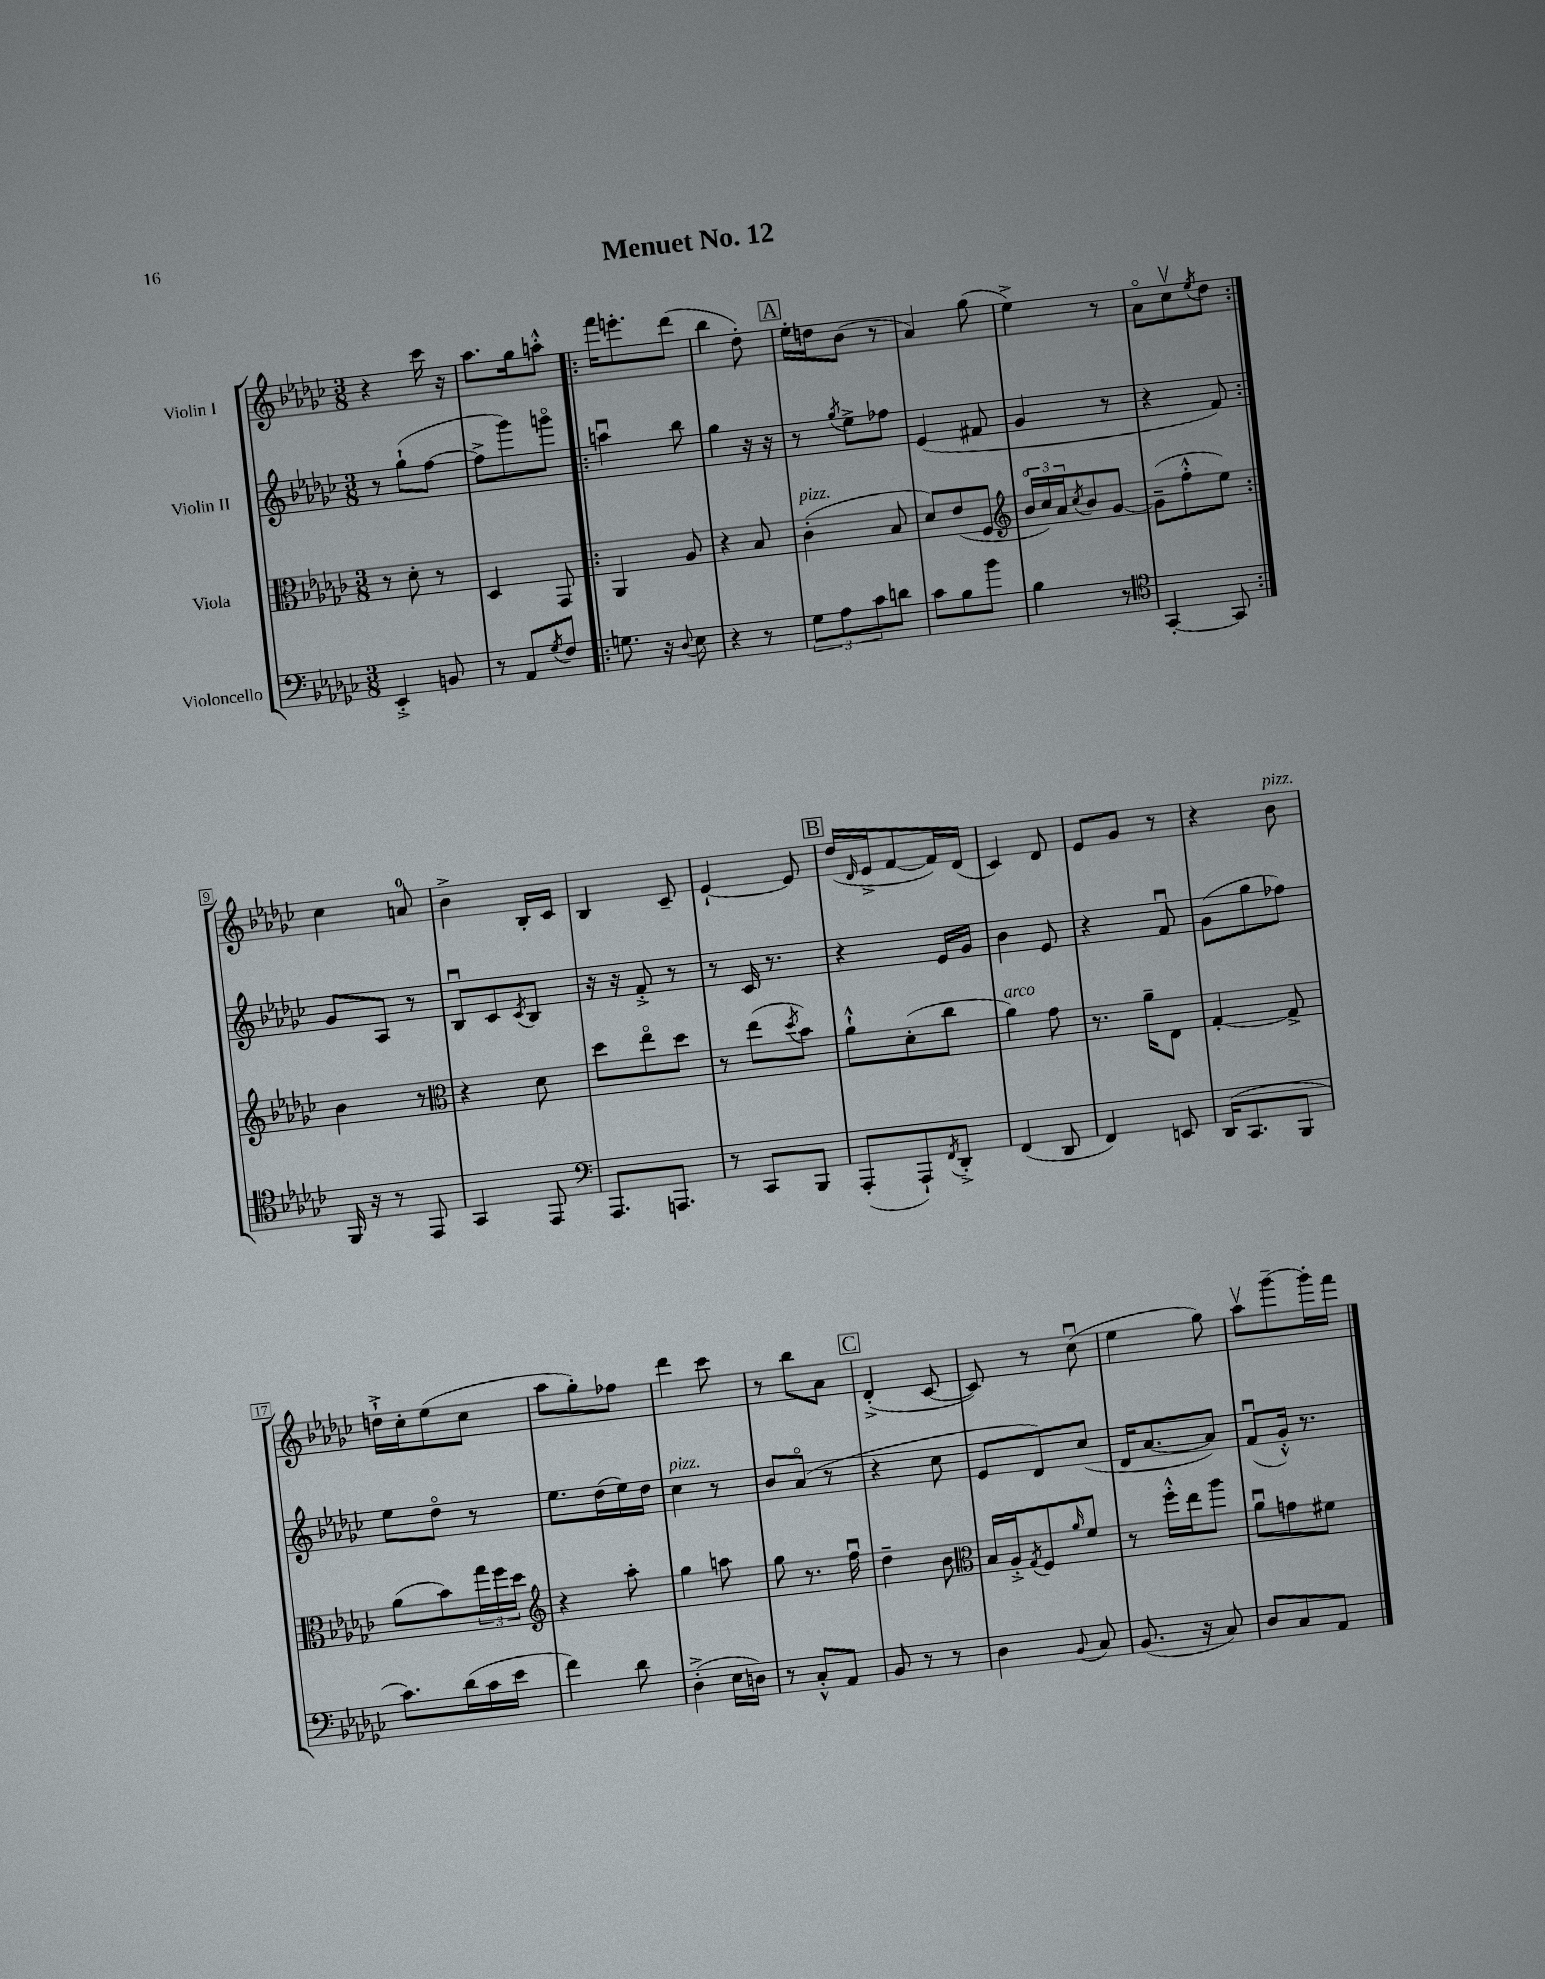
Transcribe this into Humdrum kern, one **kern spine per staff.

**kern	**kern	**kern	**kern
*part4	*part3	*part2	*part1
*staff4	*staff3	*staff2	*staff1
*I"Violoncello	*I"Viola	*I"Violin II	*I"Violin I
*clefF4	*clefC3	*clefG2	*clefG2
*k[b-e-a-d-g-c-]	*k[b-e-a-d-g-c-]	*k[b-e-a-d-g-c-]	*k[b-e-a-d-g-c-]
*M3/8	*M3/8	*M3/8	*M3/8
=1	=1	=1	=1
4EE-'^/	8r	8r	4r
.	8d-'\	(8gg-`\L	.
8BBn/	8r	[8ff\J	16ccc-\
.	.	.	16r
=2	=2	=2	=2
8r	4D-/	8ff^\L]	8.aa-\L
8AA-/L	.	8ggg-\)	.
.	.	.	16gg-\k
8qG-/	.	.	.
8F/J	8GG-/	8gggn\J	8aan'^^\J
=3!|:	=3!|:	=3!|:	=3!|:
8.Gn\	4AA-/	4aanu\	16fff\KL
.	.	.	8.eeen'\
16r	.	.	.
8qqD-/	.	.	.
8E-\	8A-/	8bb-\	(8ddd-\J
=4	=4	=4	=4
4r	4r	4gg-\	4bb-\
8r	8B-/	16r	8dd-'\)
.	.	16r	.
!!LO:REH:place=s1:t=A
=5	=5	=5	=5
!	!LO:TX:a:i:t=pizz.	!	!
12G-\L	(4c-'\	8r	16ee-'\LL
.	.	.	16ddn\J
12A-\	.	.	.
.	.	8qgg-/	.
.	.	8ee-^\L	(8b-\J
12c-\	.	.	.
8dn\J	8B-/	8ff-X\J	8r
=6	=6	=6	=6
8c-\L	8d-/L)	(4e-/	4a-/)
8B-\	(8e-/	.	.
8b-\J	8F/J	8f#X/	(8gg-\
=7	=7	=7	=7
*	*clefG2	*	*
4B-\	24b-/LL	4g-/	4ee-^\)
.	24cc-/)	.	.
.	24a-/J	.	.
.	8qcc-/	.	.
.	8b-/	.	.
8r	[8g-/J	8r	8r
=8	=8	=8	=8
*clefC4	*	*	*
[4GG-'/	(8g-~\L]	4r	8a-\L
.	8ff'^^\	.	8cc-v\
.	.	.	8qee-/
8GG-/]	8ee-\J)	8f/)	8dd-\J
!!LO:LB:g=z
=9:|!	=9:|!	=9:|!	=9:|!
16FF/	4b-\	8g-/L	4cc-\
16r	.	.	.
8r	.	8A-/J	.
8EE-/	8r	8r	8an/
=10	=10	=10	=10
*	*clefC3	*	*
4GG-/	4r	8B-u/L	4b-^\
.	.	8c-/	.
.	.	8qc-/	.
8EE-/	8d-\	8B-/J	16B-'/LL
.	.	.	16c-/JJ
=11	=11	=11	=11
*clefF4	*	*	*
8.AAA-/L	8dd-\L	16r	4B-/
.	.	16r	.
.	8ee-\	8f'^/	.
8.AAAn/J	.	.	.
.	8dd-\J	8r	8c-~/
=12	=12	=12	=12
8r	8r	8r	[4e-`/
8CC-/L	(8ee-\L	16c-/	.
.	.	8.r	.
.	8qdd-/	.	.
8BBB-/J	8b-\J)	.	8e-/]
!!LO:REH:place=s1:t=B
=13	=13	=13	=13
(8AAA-'/L	8a-`^^\L	4r	(16dd-/LL
.	.	.	16qqd-/
.	.	.	16e-^/J
8AAA-`/)	(8d-'\	.	[8f/
8qFF/	.	.	.
8DD-'^/J	8cc-\J	16e-/LL	16f/L])
.	.	16g-/JJ	(16d-/JJ
=14	=14	=14	=14
!	!LO:TX:a:i:t=arco	!	!
(4FF/	4a-\)	4b-\	4c-/)
8DD-/	8g-\	8e-/	8d-/
=15	=15	=15	=15
4FF/)	8.r	4r	8e-/L
.	.	.	8g-/J
.	16a-~\KL	.	.
8EEn/	8E-\J	8fu/	8r
=16	=16	=16	=16
(16DD-/KL	[4G-'/	(8g-\L	4r
8.CC-/	.	.	.
.	.	8gg-\	.
!	!	!	!LO:TX:a:i:t=pizz.
8BBB-/J	8G-^/]	8ff-X\J)	8b-\
!!LO:LB:g=z
=17	=17	=17	=17
8.c-\L)	(8a-\L	8ee-\L	16ddn`^\LL
.	.	.	16cc-'\J
.	8b-\)	8dd-\J	(8ee-\
(16d-\L	.	.	.
16c-\	24gg-\L	8r	8cc-\J
.	24ff\	.	.
16e-\JJ	.	.	.
.	24dd-\JJ	.	.
=18	=18	=18	=18
*	*clefG2	*	*
4f\)	4r	8.ee-\L	8aa-\L
.	.	.	8gg-'\)
.	.	(16dd-\L	.
8d-\	8aa-'\	16ee-\)	8ff-X\J
.	.	16dd-\JJ	.
=19	=19	=19	=19
!	!	!LO:TX:a:i:t=pizz.	!
(4D-'^\	4gg-\	4cc-\	4ddd-\
16E-\LL	8aan\	8r	8ccc-\
16Dn\JJ)	.	.	.
=20	=20	=20	=20
8r	8gg-\	8b-/L	8r
8C-'^^/L	8.r	(8a-/J	8bb-\L
8AA-/J	.	8r	8a-\J
.	16ffu\	.	.
!!LO:REH:place=s1:t=C
=21	=21	=21	=21
8BB-/	4dd-~\	4r	(4d-'^/
8r	.	.	.
8r	8b-\	8cc-\	[8c-/
=22	=22	=22	=22
*	*clefC3	*	*
4D-\	16B-/LL	8e-/L	8c-/])
.	16A-'^/J	.	.
.	8qG-/	.	.
.	8F/	8d-/)	8r
8qqBB-/	16qqa-/	.	.
8C-/	8f/J	(8cc-/J	(8cc-u\
=23	=23	=23	=23
(8.BB-/	8r	16d-/KL	4ee-\
.	.	[8.a-/	.
.	16ff'^^\LL	.	.
16r	16ee-\J	.	.
8C-/)	8aa-\J	8a-/J])	8gg-\)
=24	=24	=24	=24
8D-/L	8a-u\L	(8fu/L	8aa-v\L
8C-/	8gn\	16g-'^^/Jk)	[8ggg-~\
.	.	8.r	.
8AA-/J	8f#X\J	.	16ggg-'\L]
.	.	.	16fff\JJ
==	==	==	==
*-	*-	*-	*-
